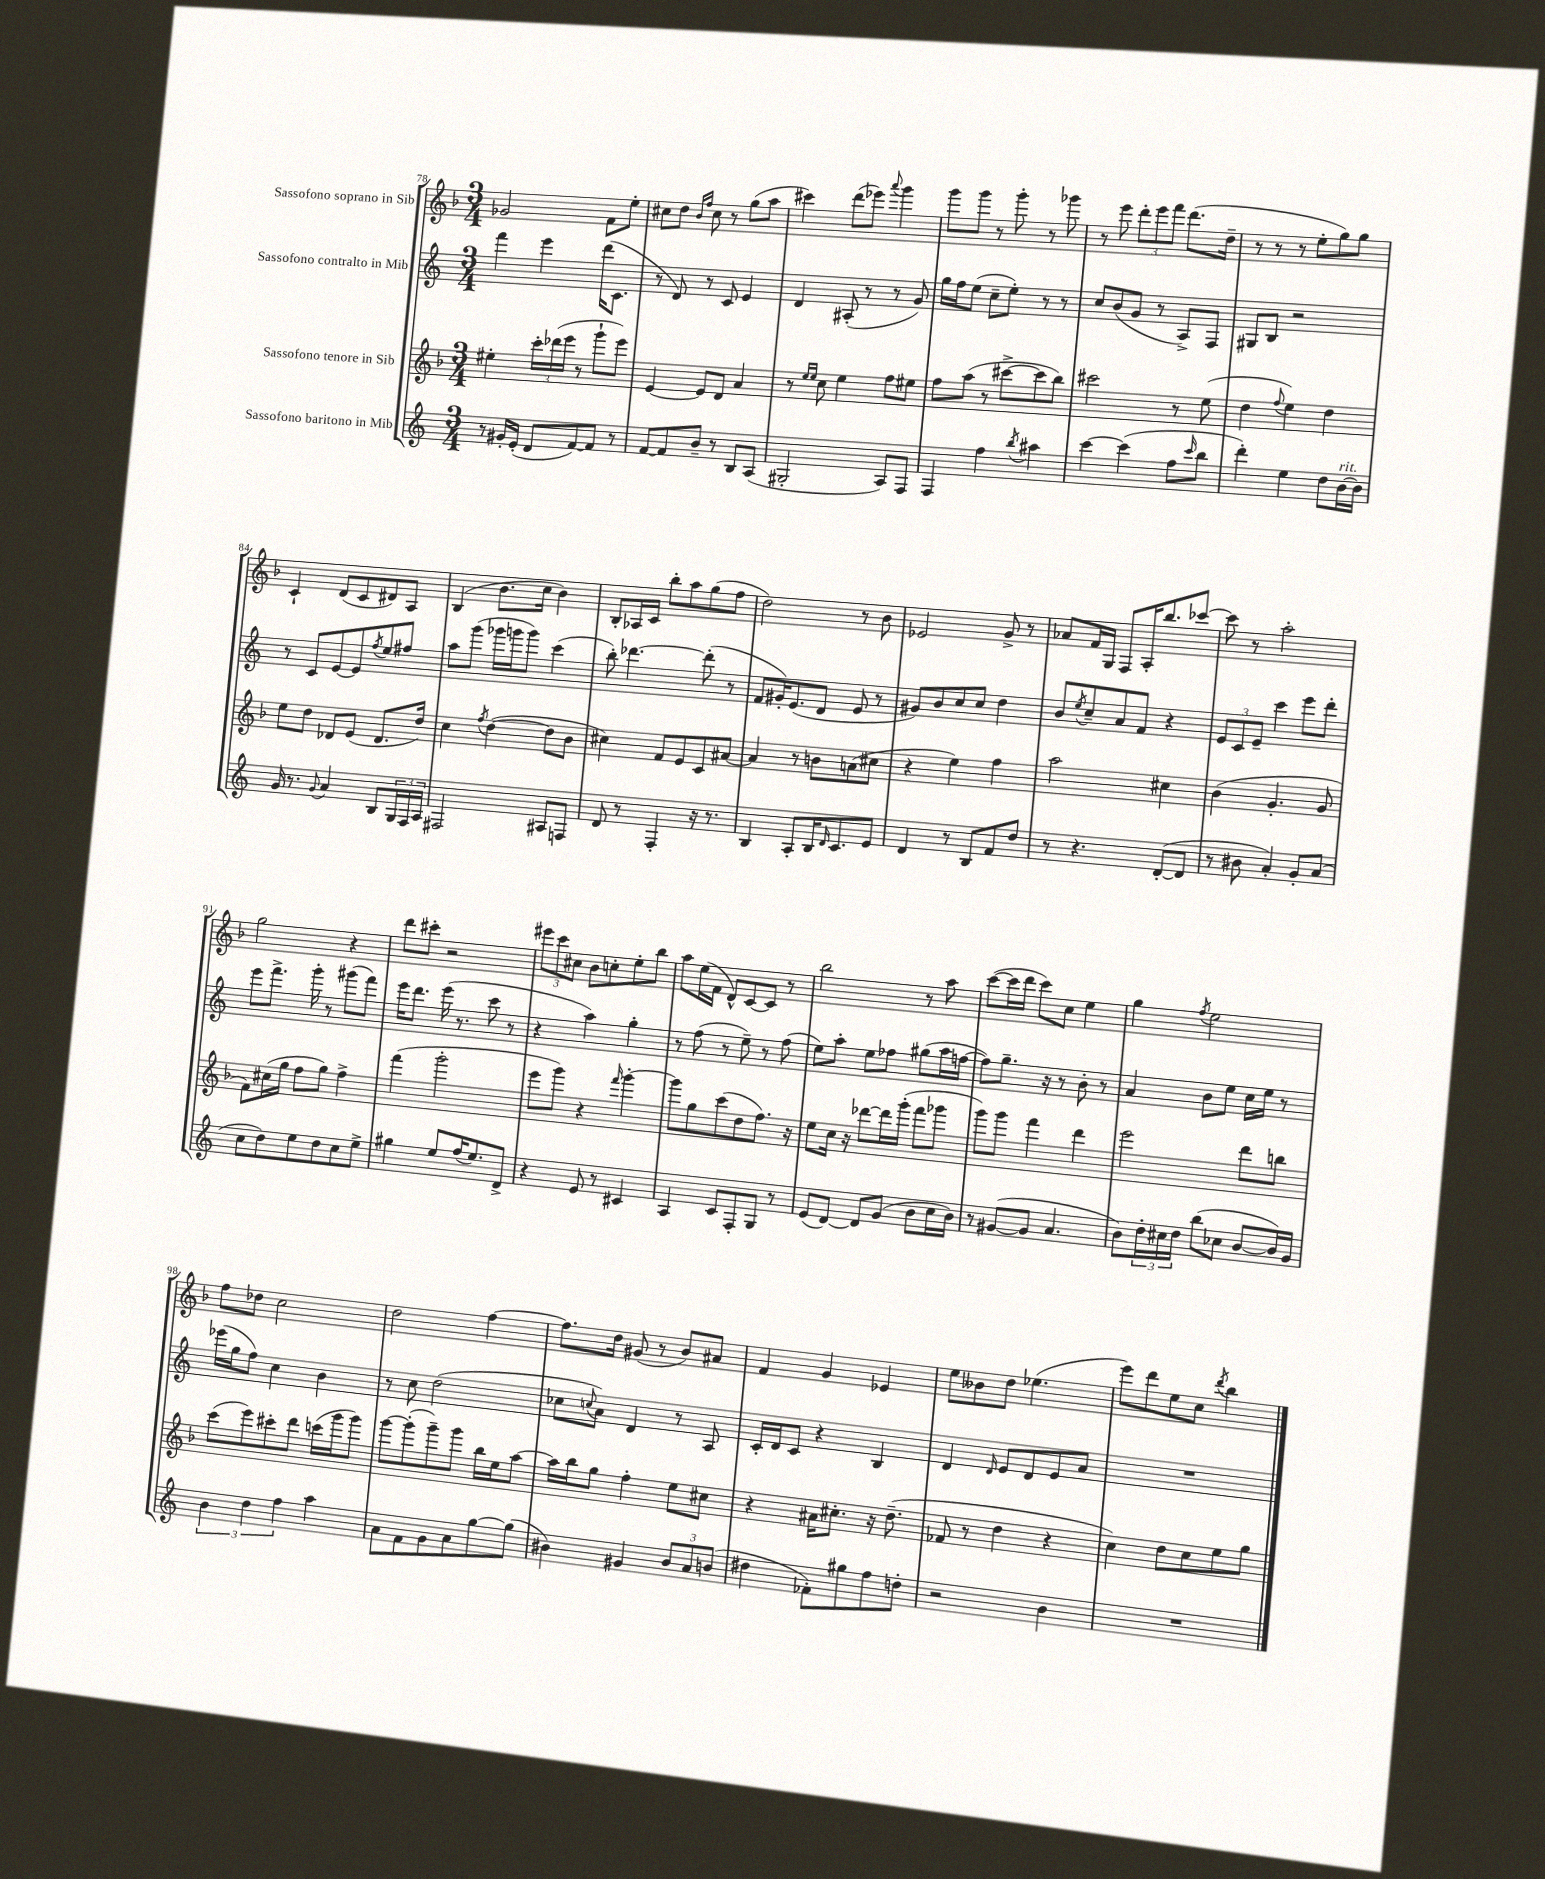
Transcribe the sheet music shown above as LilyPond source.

<<
\new StaffGroup <<
\new Staff = "s0" \with { instrumentName = "Sassofono soprano in Sib" } {
    \clef treble \key f \major \numericTimeSignature \time 3/4
    ges'2 f'8 e''8-. |
    cis''8 d''8 \grace { bes'16 f''16 } cis''8 r8 g''8( a''8 |
    cis'''4) d'''8( ees'''8) \appoggiatura { a'''8 } g'''4 |
    g'''8 g'''8 r8 g'''8-. r8 ges'''8 |
    r8 e'''8 \tuplet 3/2 { d'''8-. e'''8 f'''8 } d'''8.( d''16-- |
    r8 r8 r8 e''8-. g''8) g''8 |
    c'4-! d'8( c'8 dis'8) a8 |
    bes4( bes'8. c''16 bes'4) |
    bes8-. aes16 c'16 bes''8-. a''8 g''8( f''8 |
    d''2) r8 bes'8 |
    ees'2 g'8-> r8 |
    aes'8 f'16 g16 f8 a16-. bes''8. ces'''8~ |
    ces'''8 r8 a''2-. |
    g''2 r4 |
    d'''8 cis'''8-. r2 |
    \tuplet 3/2 { eis'''8 c'''8 cis''8 } bes'8 c''8-. e''8-. bes''8 |
    a''8 e''16( f'16 d'8-^) c'8~ c'8 r8 |
    bes''2 r8 a''8 |
    c'''8~( c'''16 d'''16 c'''8) c''8 e''4 |
    g''4 \acciaccatura { f''8 } e''2 |
    f''8 des''8 c''2 |
    d''2 f''4~ |
    f''8. d''16 gis'8( r8 bes'8) ais'8 |
    f'4 g'4 ees'4 |
    e''8 beses'8 d''8 ees''4.( |
    e'''8) d'''8 e''8 c''8 \acciaccatura { d'''8 } bes''4 \bar "|." |
}
\new Staff = "s1" \with { instrumentName = "Sassofono contralto in Mib" } {
    \clef treble \key c \major \numericTimeSignature \time 3/4
    f'''4 e'''4 d'''16( c'8. |
    r8 d'8) r8 c'8 e'4 |
    d'4 ais8-.( r8 r8 g'8) |
    g''16 f''16 e''8( c''8-- e''8-.) r8 r8 |
    c''8 b'8( g'8 r8 a8->) f8 |
    gis8 b8 r2 |
    r8 c'8 e'8~ e'8 \acciaccatura { f''8 } e''8 fis''8 |
    a''8 g'''8( ges'''16 g'''16 g'''8) c'''4( |
    b''8-.) des'''4.~ des'''8-.( r8 |
    f'8 gis'16-.) e'8.( d'8 e'8 r8 |
    gis'8) b'8 c''8 c''8 d''4 |
    b'8 \acciaccatura { e''8 } c''8-- a'8 f'8 r4 |
    \tuplet 3/2 { e'8 c'8 e'8-- } c'''4 e'''8 d'''8-. |
    e'''8 f'''8.-> g'''16-. r8 gis'''8( f'''8) |
    e'''16 d'''8. e'''16( r8. c'''8 r8 |
    r4 a''4) g''4-. |
    r8 f''8( r8 e''8--) r8 f''8( |
    e''8) a''8-. e''8 fes''8 gis''8( a''16 f''16~ |
    f''8) g''8.-- r16 r8 b'8-. r8 |
    a'4 b'8 e''8 c''16 e''16 r8 |
    ees'''16( g''16 f''8) c''4 b'4 |
    r8 c''8 d''2( |
    ces''8 \appoggiatura { c''8 } a'8) d'4 r8 a8 |
    c'16-. d'16 c'8 r4 b4 |
    d'4 \grace { d'16 } e'8 d'8 e'8 a'8 |
    R2. \bar "|." |
}
\new Staff = "s2" \with { instrumentName = "Sassofono tenore in Sib" } {
    \clef treble \key f \major \numericTimeSignature \time 3/4
    eis''4-. \tuplet 3/2 { c'''16-. des'''16( e'''16 } r8 g'''8-! e'''8) |
    e'4~ e'8 d'8 a'4 |
    r8 \grace { e''16 e''16 } c''8 e''4 f''8 eis''8 |
    f''8 a''8( r8 cis'''8~-> cis'''8 bes''8) |
    cis'''2 r8 e''8( |
    d''4 \appoggiatura { f''8 } e''4) d''4 |
    e''8 d''8 des'8 e'8( des'8. d''16) |
    c''4 \acciaccatura { f''8 } d''4~( d''8 bes'8 |
    cis''4) f'8 e'8 c'8 ais'8~ |
    ais'4 r8 b'8 a'8( cis''8 |
    r4 e''4) f''4 |
    a''2 cis''4 |
    bes'4( g'4.-. g'8 |
    f'8) cis''16( g''16 f''8 g''8) f''4-> |
    f'''4( g'''2-. |
    e'''8 g'''8) r4 \grace { f'''16 } g'''4~-. |
    g'''8 g''8 c'''8( d''8 f''8.) r16 |
    e''8 c''16 r16 des'''8~ des'''16 g'''16-.( f'''8 ges'''8 |
    g'''8) g'''8 f'''4 d'''4 |
    e'''2 d'''8 b''8 |
    c'''8( e'''8) cis'''8-. d'''8 c'''16( g'''16 g'''8) |
    g'''8~ g'''8-.( g'''8--) g'''8 bes''16 e''16 a''8~ |
    a''16 bes''16 g''8 f''4-. e''8 cis''8 |
    r4 ais'16 cis''8.-. r16 d''8.--( |
    fes'8 r8 d''4 r4 |
    c''4) d''8 c''8 e''8 g''8 \bar "|." |
}
\new Staff = "s3" \with { instrumentName = "Sassofono baritono in Mib" } {
    \clef treble \key c \major \numericTimeSignature \time 3/4
    r8 gis'16-. e'16-.( d'8 f'8~) f'8 r8 |
    f'8~ f'8 b'8-- r8 b8 a8( |
    gis2-. a8) f8 |
    f4 f''4 \acciaccatura { b''8 } ais''4 |
    c'''4~ c'''4( f''8 \grace { c'''16 } b''8 |
    d'''4-.) e''4 d''8 b'16~^\markup { \italic "rit." } b'16 |
    g'16 r8. \appoggiatura { g'8 } a'4 b8 \tuplet 3/2 { g16 f16 a16 } |
    fis2 ais8 f8 |
    d'8 r8 f4-. r16 r8. |
    b4 a8-. b16 \grace { d'16 } c'8. e'8 |
    d'4 r8 b8 f'8 d''8 |
    r8 r4. d'8~-.( d'8 |
    r8 bis'8 a'4-.) g'8-. a'8( |
    c''8 d''8) e''8 d''8 c''8 e''8-> |
    gis''4 e''8 f''16( e''8.) d'8-> |
    r4 e'8 r8 cis'4 |
    a4 c'8 f8-. g8 r8 |
    e'8( d'8~) d'8 g'8( b'8 c''16 b'16) |
    r8 gis'8~( gis'8 a'4. |
    b'8) \tuplet 3/2 { d''16-. cis''16 d''16 } b''8( ces''8 b'8~ b'16) g'16 |
    \tuplet 3/2 { b'4 d''4 f''4 } a''4 |
    a'8 f'8 g'8 a'8 g''8~ g''8( |
    bis'4) gis'4 \tuplet 3/2 { bis'8 a'8 b'8( } |
    dis''4 fes'8-.) gis''8 f''8 d''8-. |
    r2 b'4 |
    R2. \bar "|." |
}
>>
>>
\layout { \context { \Score currentBarNumber = #78 } }
